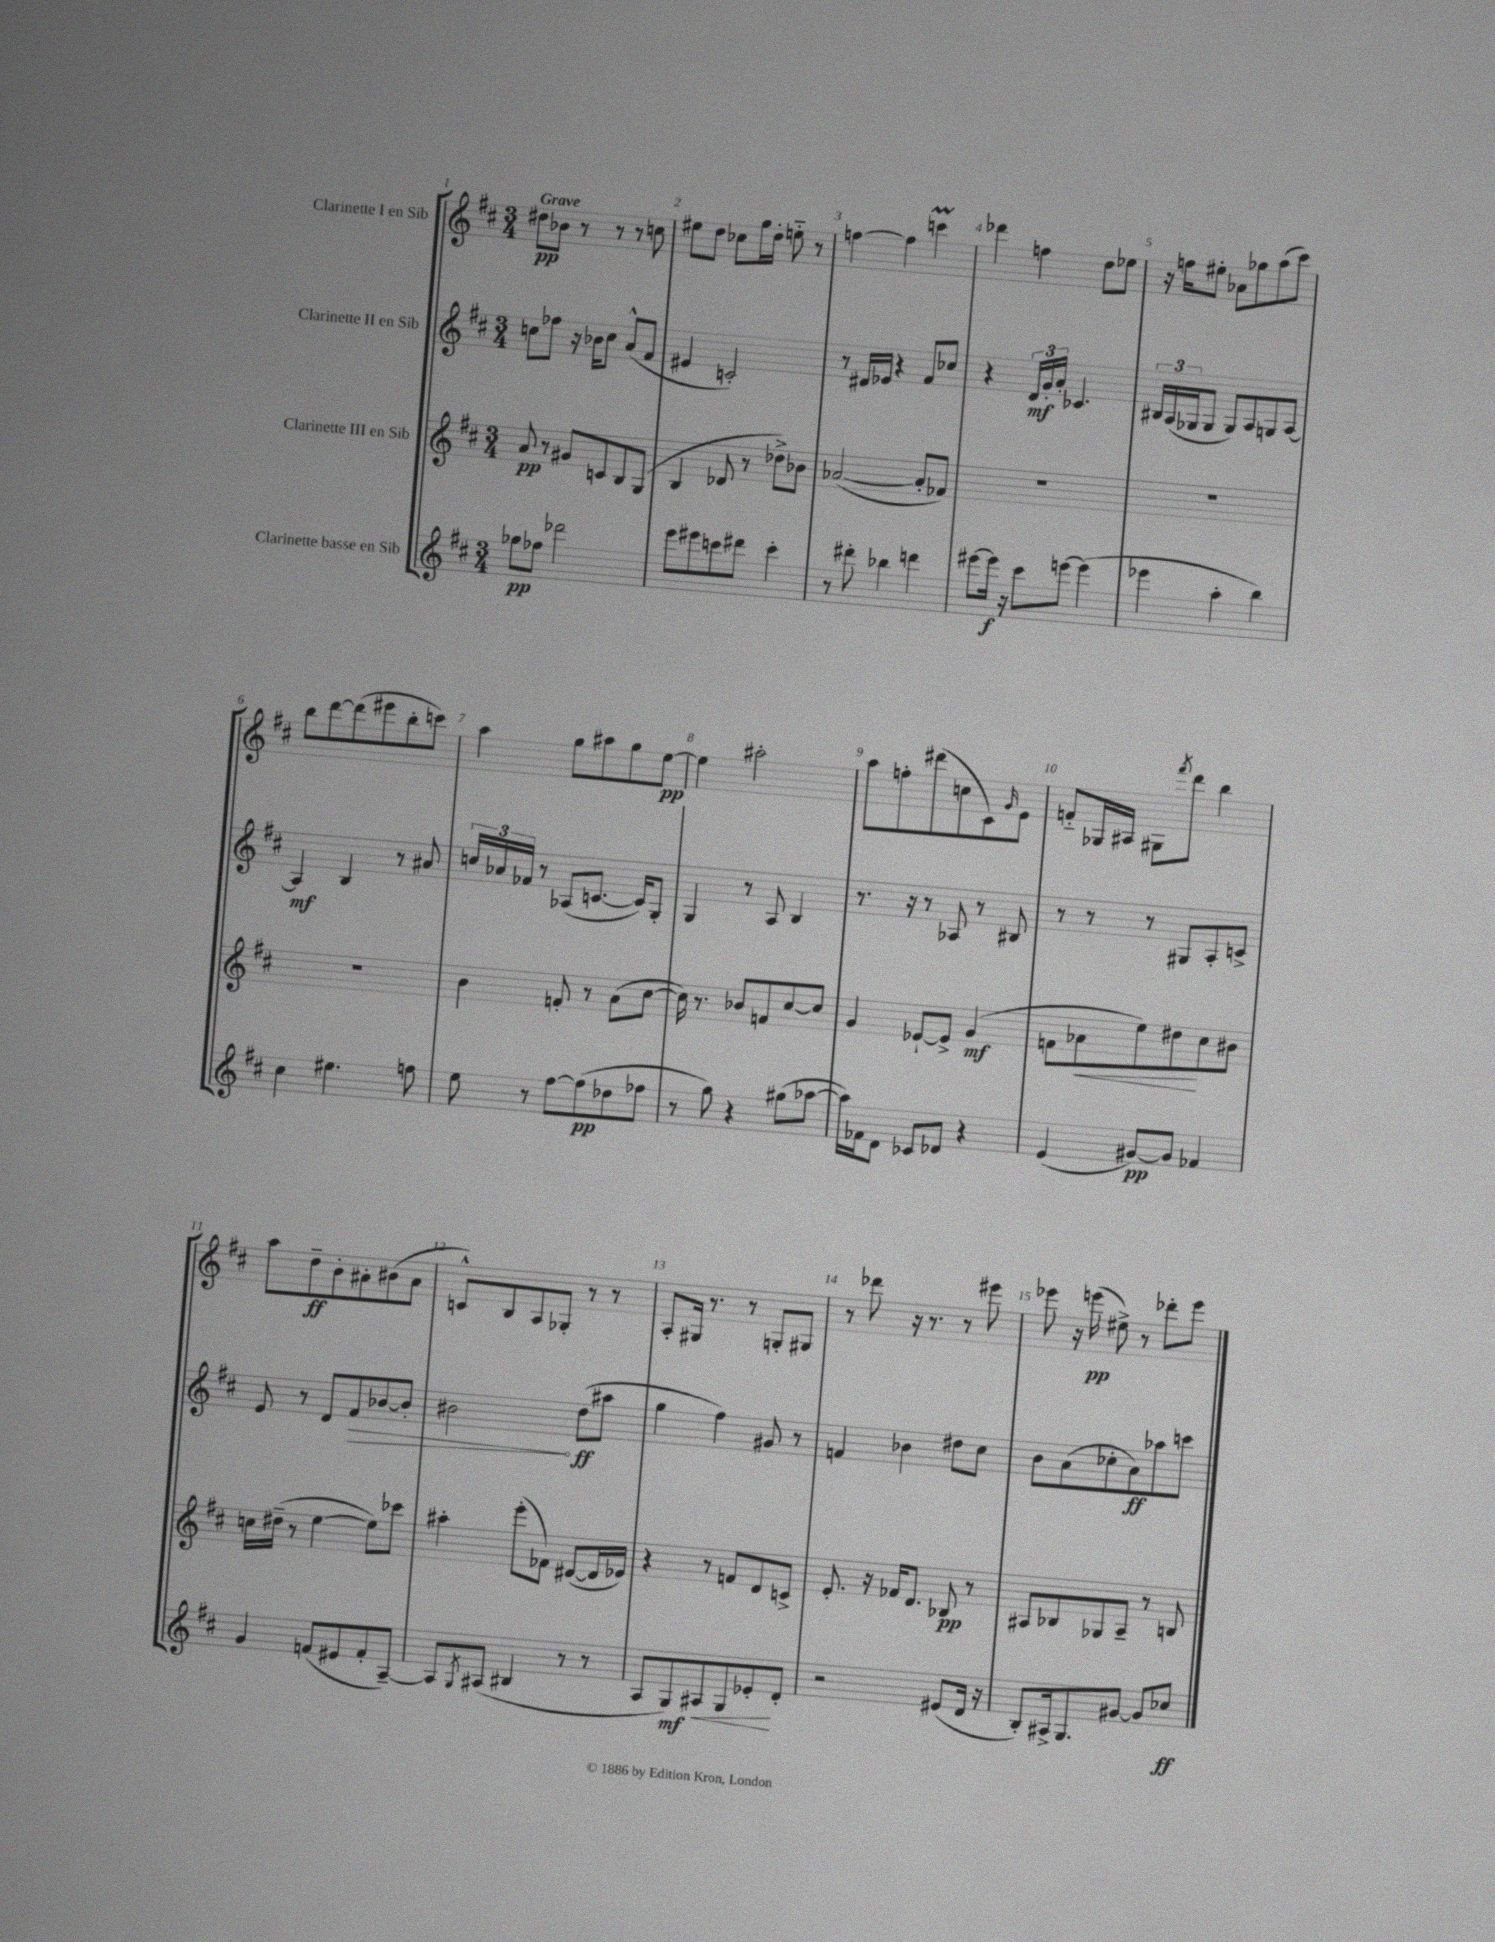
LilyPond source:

<<
\new StaffGroup <<
\new Staff = "s0" \with { instrumentName = "Clarinette I en Sib" } {
    \clef treble \key d \major \numericTimeSignature \time 3/4 \tempo "Grave"
    dis''8\pp bes'8 r8 r8 r8 c''8 |
    eis''8 d''8 ces''8 g''16 d''16-. e''8-_ r8 |
    f''4~ f''4 c'''4\prall |
    des'''4 f''4 d''8 ees''8 |
    r16 f''16 eis''8-. aes'8 ges''8 a''8( cis'''8) |
    b''8 d'''8~ d'''8( eis'''8 b''8-. c'''8) |
    a''4 g''8 ais''8 g''8 e''8~\pp |
    e''4 ais''2-. |
    a''8 f''8-. dis'''8( c''8 cis'8) \grace { g'16 } e'8 |
    f'8-_ ges16 ais16 gis8 \acciaccatura { fis'''8 } d'''8 b''4 |
    a''8 d''8--\ff b'8-. ais'8-. bis'8( ais'8 |
    c'8-^) b8 a8 ges8-. r8 r8 |
    a8-. gis16 r8. r8 g8-. gis8 |
    r8 des'''8 r16 r8. r8 eis'''8 |
    ees'''8 r16 e'''16\pp( eis''8->) r8 des'''8-. e'''8 \bar "|." |
}
\new Staff = "s1" \with { instrumentName = "Clarinette II en Sib" } {
    \clef treble \key d \major \numericTimeSignature \time 3/4
    c''8 fes''8 r16 bes'16 c''8 a'8-^( fis'8 |
    eis'4 c'2-.) |
    r8 dis'16 ees'16 r4 fis'8 ces''8 |
    r4 \tuplet 3/2 { d'16\mf g'16-. a'16-. } ces'4. |
    \tuplet 3/2 { bis16 a16( ges16 } ges8 ges8) a8 g8 a8~ |
    a4\mf b4 r8 ais'8 |
    \tuplet 3/2 { c''16 aes'16 fes'16 } r8 aes8( c'8.~ c'16) g8-. |
    g4 r8 a8 b4 |
    r8. r16 r8 aes8 r8 bis8 |
    r8 r8 r8 gis8 a8-. c'8-> |
    e'8 r8 d'8 \once \override Hairpin.circled-tip = ##t fis'8\> bes'8~ bes'8-. |
    bis'2\! d''8\ff( ais''8 |
    g''4 fis''4) gis'8 r8 |
    f'4 bes'4 dis''8 cis''8 |
    b'8 a'8( ces''8-. a'8\ff) aes''8 c'''8 \bar "|." |
}
\new Staff = "s2" \with { instrumentName = "Clarinette III en Sib" } {
    \clef treble \key d \major \numericTimeSignature \time 3/4
    a'8\pp r8 gis'8 c'8 b8 g8( |
    b4 des'8 r8 des''8->) bes'8 |
    aes'2~( aes'8-. fes'8) |
    R2. |
    R2. |
    R2. |
    b'4 f'8-. r8 a'8( cis''8~ |
    cis''16) r8. bes'8 f'8 cis''8~ cis''8 |
    g'4 ees'8~-! ees'8-> g'4\mf( |
    f'8 aes'8\< e''8) dis''8\! cis''8 bis'8 |
    c''16 dis''16--( r8 e''4~ e''8) ces'''8 |
    ais''4-. e'''8-.( fes'8) dis'8~( dis'16 ees'16) |
    r4 r8 f'8 d'8 c'8-> |
    e'8.-. r16 fes'16 d'8. bes8\pp r8 |
    ais8 bes8 ges8 ais8-- r8 b8 \bar "|." |
}
\new Staff = "s3" \with { instrumentName = "Clarinette basse en Sib" } {
    \clef treble \key d \major \numericTimeSignature \time 3/4
    ges''8\pp fes''8 des'''2 |
    e'''8 eis'''8 c'''8 dis'''8 c'''4-. |
    r8 dis'''8-. bes''4 d'''4 |
    eis'''8~ eis'''16\f r16 cis'''8 e'''8~ e'''4( |
    ees'''4 a''4-. b''4) |
    cis''4 eis''4. f''8 |
    e''8 r8 fis''8~ fis''8\pp( des''8 fes''8 |
    r8 g''8) r4 gis''8( aes''8~ |
    aes''16) fes'16 d'8 ces'8 des'8 r4 |
    e'4( gis'8~\pp) gis'8 fes'4 |
    g'4 f'8( eis'8 f'8-. a8~--) |
    a8 \acciaccatura { g8 } ais8( bis4 r8 r8 |
    a8 g8\mf) ais8\< g8 ees'8-.\! d'8-. |
    r2 eis'8( d'16 r16 |
    b8-.) ais16-> g8. gis'8~ gis'8 ces''8\ff \bar "|." |
}
>>
>>
\layout { \context { \Score \override BarNumber.break-visibility = ##(#f #t #t) barNumberVisibility = #all-bar-numbers-visible } }
